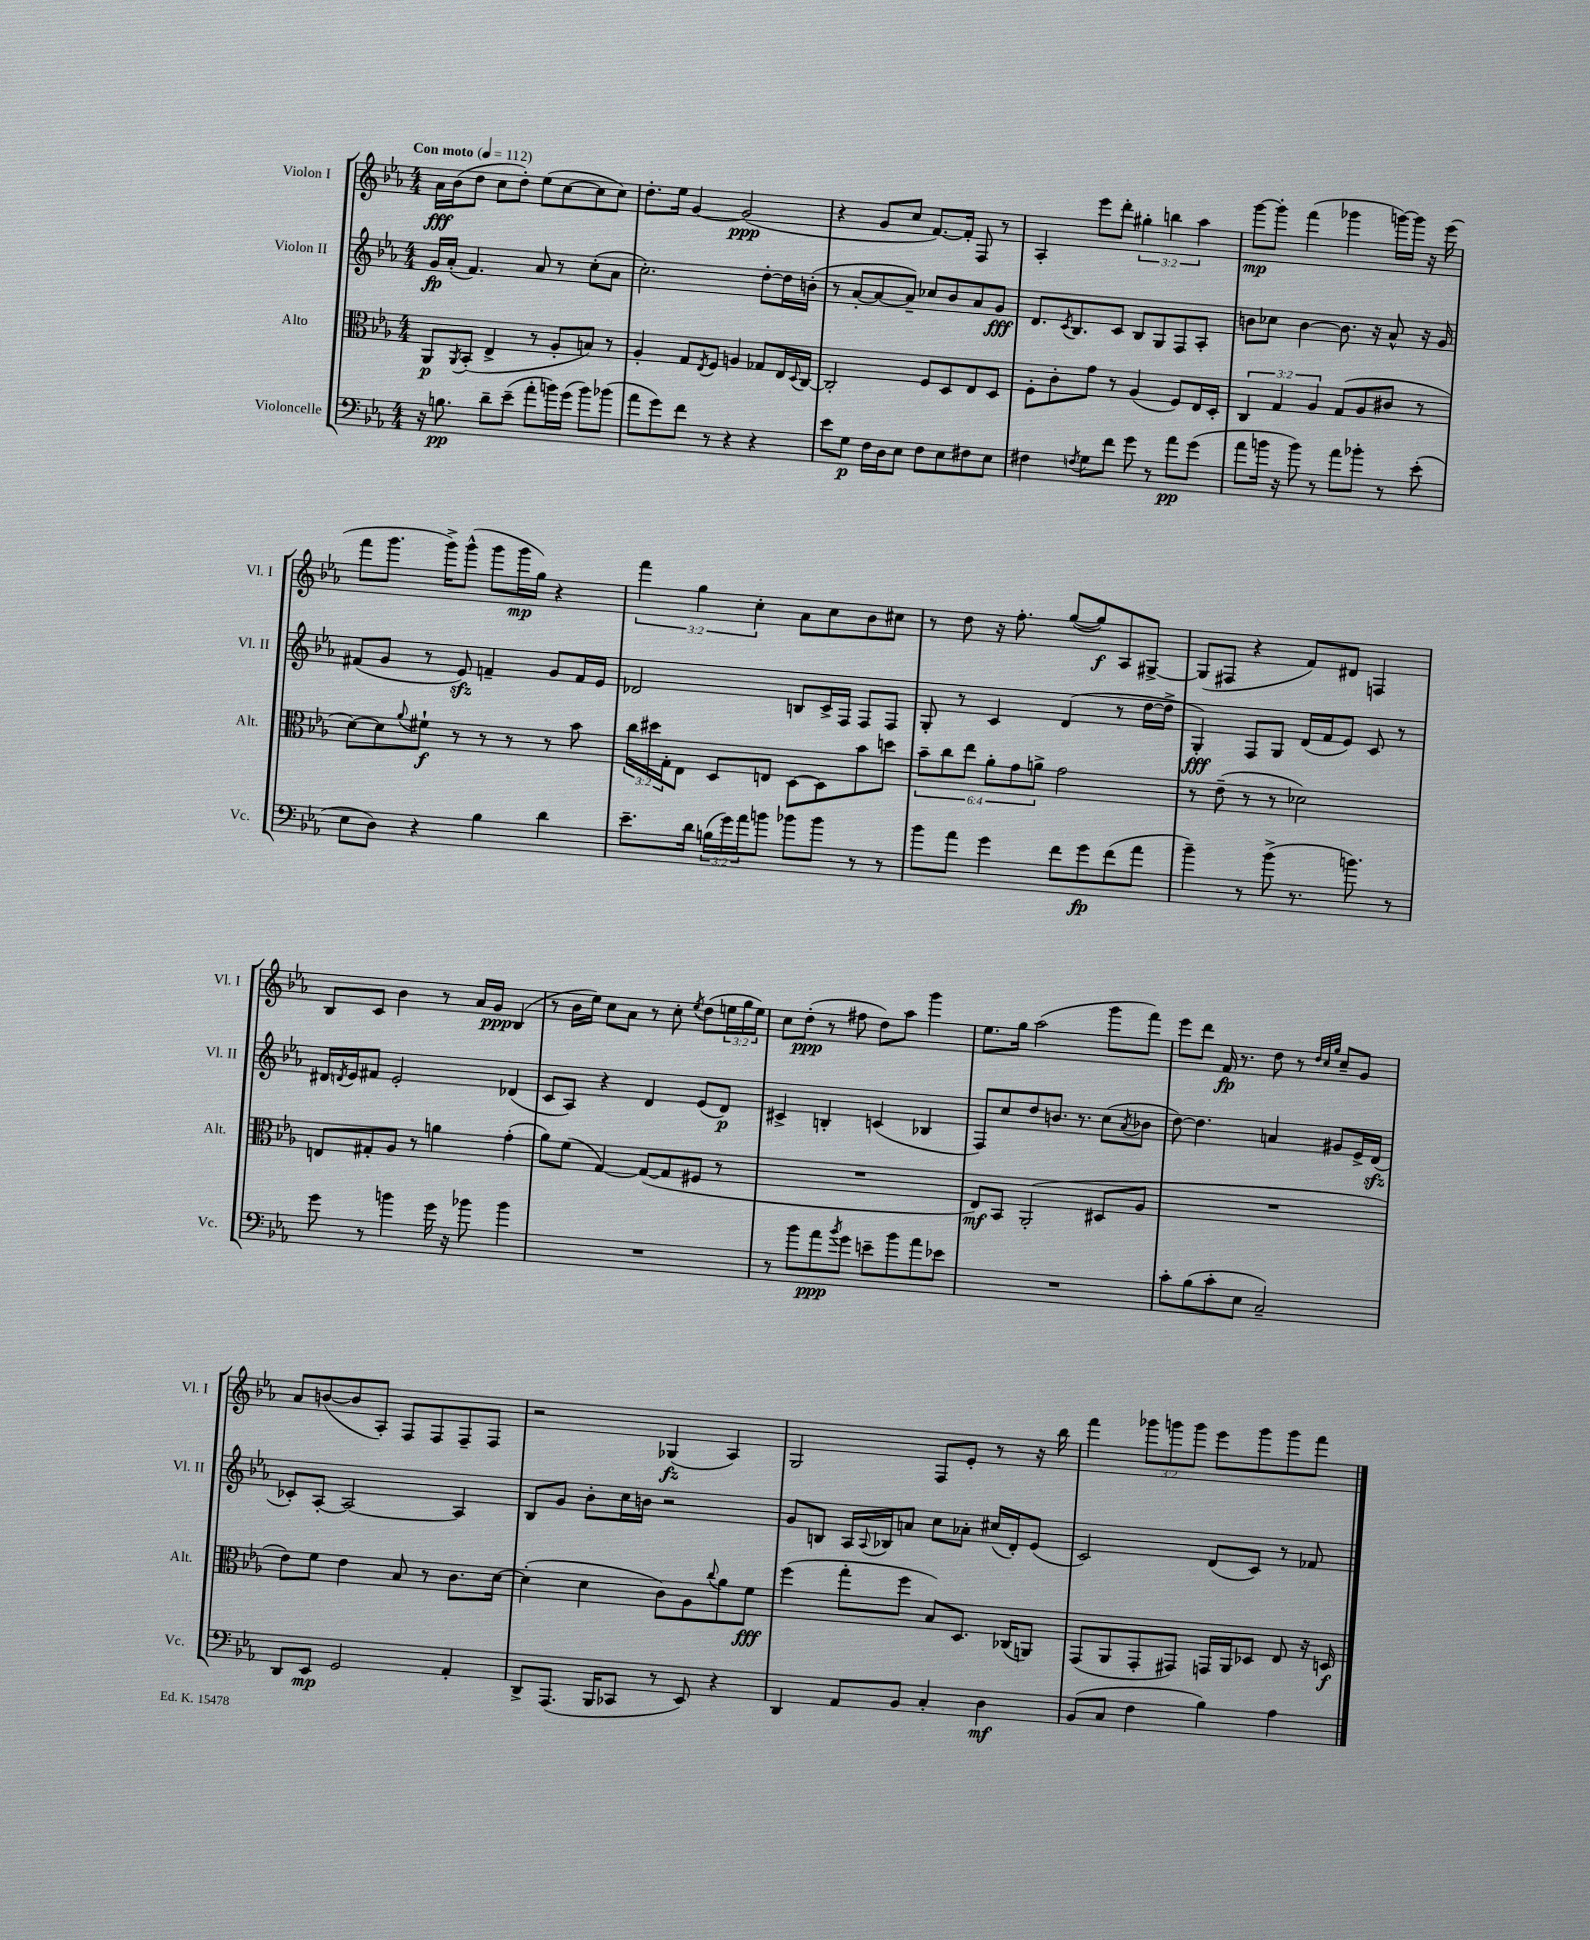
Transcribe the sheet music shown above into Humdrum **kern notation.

**kern	**kern	**kern	**kern
*staff4	*staff3	*staff2	*staff1
*clefF4	*clefC3	*clefG2	*clefG2
*k[b-e-a-]	*k[b-e-a-]	*k[b-e-a-]	*k[b-e-a-]
*M4/4	*M4/4	*M4/4	*M4/4
*MM112	*MM112	*MM112	*MM112
16r	8AA-/L	16g/LL	16a-\LL
8.B\	.	(16a-'/JJ	(16b-\J
.	8qAA-/	.	.
.	(8BB-'/J	4.f/)	8dd\J
8d~\L	4E-^/	.	8cc\L
(8e-~\J	.	.	8dd'\J)
8a-'\L	8r	8a-/	(8ee-\L
16b\L)	8A-'/L	8r	[8cc\
(16g\JJ	.	.	.
8b\L)	8B/J)	(8cc'\L	8cc\]
(8b-\J	8r	8a-\J	8cc\J)
=	=	=	=
8a-\L	4A-'/	2.cc'\)	8.dd'\L
8g\)	.	.	.
.	.	.	16ee-\Jk
8f\J	8G/L	.	[4g/
.	8qE-/	.	.
8r	8F/J	.	.
4r	4A/	.	(2g/]
4r	8G-/L	[8dd'\L	.
.	16E-/L	16dd\]L	.
.	8qqD/	.	.
.	[16C/JJ	(16b'\JJ	.
=	=	=	=
8e-\L	2C'/]	8r	4r
8G\J	.	[8a-'/L	.
16F\LL	.	8a-/_	8g/L
16D\J	.	.	.
8E-\J	.	8a-~/]J)	8cc/J
8F\L	8F/L	8cc-/L	[8.f/L)
8E-\	8D/	8b-/	.
.	.	.	16f'/]Jk
8F#\	8E-/	8a-/	8F/
8E-\J	8D/J	8g/J	8r
=	=	=	=
4F#\	8F'\L	8.d/L	4A-'/
.	8c'\	.	.
.	.	8qc/	.
.	.	8.B-/	.
8qF/	.	.	.
8G\L	8g\J	.	8eee-\L
8f\J	8r	8c/J	8ddd'\J
8g\	(4A-/	8B-/L	6gg#'\
8r	.	8G/	.
.	.	.	6bb\
8a-\L	8F/L)	8F/	.
.	.	.	6aa-\
(8g\J	16E-/L	8A-'/J	.
.	16D'/JJ	.	.
=	=	=	=
8a-\L	6C/	8b\L	[8ggg\L
16b\Jk	.	8cc-\J	8ggg'\]J
.	6G/	.	.
16r	.	.	.
8b\)	.	[4b\	(4fff\
.	6A-/	.	.
8r	.	.	.
8a-\L	(8G/L	8.b\]	4ggg-\
8b-'\J	8A-/	.	.
.	.	16r	.
8r	8c#/J	8a-^^/	[16ggg\LL)
.	.	.	16ggg\]JJ
(8e-'\	8r	16r	16r
.	.	16g/	(16eee-\
=	=	=	=
8E-\L	[8d\L)	(8f#/L	8fff\L
8D\J)	8d\]	8g/J	8.ggg\J
.	8qqa-/	.	.
4r	8f#`\J	8r	.
.	.	.	16ggg^\LK)
.	8r	8e-/)	(8ggg^^\J
4B-\	8r	4f~/	8ggg\L
.	8r	.	16ggg\L
.	.	.	16gg\JJ)
4d\	8r	8g/L	4r
.	8b-\	16f/L	.
.	.	16e-/JJ	.
=	=	=	=
8.e-~\L	24cc\LL	2d-/	6fff\
.	24dd#\	.	.
.	24G'\J	.	.
.	8E-\J	.	.
.	.	.	6gg\
16d\Jk	.	.	.
(24B\LL	8D/L	.	.
24g\)	.	.	.
24a-\J	.	.	6cc'\
8b\J	8E/J	.	.
8b-\L	[8D\L	8B/L	8a-\L
8b-\J	8D\]	16c^/L	8cc\
.	.	16F/JJ	.
8r	8b-\	8F/L	8b-\
8r	8dd\J	8F/J	8cc#\J
=	=	=	=
8b-\L	12b-~\L	8G'/	8r
.	12cc\	.	.
8a-\J	.	8r	8dd\
.	12ee-\J	.	.
4g\	12a-'\L	4c/	16r
.	.	.	8.ff'\
.	12g\	.	.
.	12a^\J	.	.
8f\L	2g\	(4d/	([8gg/L
8g\	.	.	8gg/])
(8f\	.	8r	8A-/
8a-\J	.	[16dd\LL	[8G#^/J
.	.	16dd^\]JJ	.
=	=	=	=
4b-~\)	8r	4G'/)	(8G#/]L
.	(8e-~\	.	8F#/J
8r	8r	8F/L	4r
(8b-^\	8r	8G/J	.
8.r	2d-\)	(16d/LL	8f/L)
.	.	16f/J	.
.	.	8e-/J)	8d#/J
8.b\)	.	.	.
.	.	8c/	4F/
8r	.	8r	.
=	=	=	=
8g\	8E/L	16d#/LL	8B-/L
.	.	8qd/	.
.	.	16e-/J	.
8r	8G#'/	8f#/J	8c/J
4b\	8A-/J	2e-'/	4b-\
.	8r	.	.
16g\	4a\	.	8r
16r	.	.	.
8b-\	.	.	16a-/LL
.	.	.	16g/JJ
4b-\	(4g'\	(4d-/	(4B-/
=	=	=	=
1r	8a-\L)	8c/L	8r
.	(8f\J	8A-/J)	16b-\LL
.	.	.	16ee-\JJ)
.	[4G/)	4r	8cc\L
.	.	.	8a-\J
.	(8G/_L	4d/	8r
.	8G/]	.	8cc'\
.	.	.	8qee-/
.	8F#/J	(8e-/L	(8dd\L
.	8r	8d/J)	24ee\L
.	.	.	24gg\
.	.	.	24ee\JJ)
=	=	=	=
8r	1r	4c#^/	8cc\L
8b-\L	.	.	(8dd'\J
8a-\	.	4B'/	8r
8qb-/	.	.	.
8g\J	.	.	8ff#\
8e~\L	.	(4c/	8dd\L)
8b-\	.	.	8aa-\J
8a-\	.	4B-/	4ggg\
8e-\J	.	.	.
=	=	=	=
1r	8E-/L)	8F/L)	8.ee-\L
.	8BB-/J	8cc/	.
.	.	.	16gg\Jk
.	(2AA-'/	8dd/	(2aa-\
.	.	8.b/J	.
.	.	8.r	.
.	8D#/L	(8cc\L	8ggg\L
.	.	8qa-/	.
.	8A-/J	8b-\J	8fff\J)
=	=	=	=
8c'\L	1r	[8dd\)	8eee-\L
(8B-\	.	4.dd\]	8ddd\J
8c'\	.	.	16f/
.	.	.	8.r
8E-\J	.	.	.
2C~/)	.	4a/	8dd\
.	.	.	8r
.	.	.	32qqdd/LLL
.	.	.	32qqcc/
.	.	.	32qqgg/JJJ
.	.	8g#/L	8cc~/L
.	.	16e-^/L	8g/J
.	.	(16d/JJ	.
=	=	=	=
8DD/L	8e-\L)	8c-'/L)	8a-/L
8EE-/J	8f\J	[8A-'/J	([8b/
2GG/	4e-\	2A-/_	8b/]
.	.	.	8A-'/J)
.	8B-/	.	8F/L
.	8r	.	8F/
4AA-'/	8.c\L	4A-/]	8F~/
.	.	.	8F/J
.	[16d\Jk	.	.
=	=	=	=
8DD^/L	(4d'\]	8B-/L	2r
(8.AAA-/J	.	8g/J	.
.	4d\	8b-'\L	.
16BBB-/LK	.	.	.
8CC-/J	.	16cc\L	.
.	.	16b\JJ	.
8r	8c\L)	2r	(4G-/
8EE-/)	8A-\	.	.
.	8qqcc/	.	.
4r	8a-\	.	4A-/)
.	8f\J	.	.
=	=	=	=
4DD/	(4ff\	8g/L	2G/
.	.	8B/J	.
8AA-/L	8gg'\L	16A-/LL	.
.	.	8qqA-/	.
.	.	16B-/J	.
8BB-/J	8ff\J	8a/J	.
4C'/	8B-/L)	8cc\L	8F/L
.	8.D/J	8a-'\J	8e-'/J
4D\	.	(16cc#/LL	8r
.	(16C-/LK	16d'/J)	.
.	8AA/J)	(8e-/J	16r
.	.	.	16bb-\
=	=	=	=
(8BB-/L	(8GG/L	2c/)	4fff\
8C/J	8AA-/	.	.
4F\	8GG'/	.	12ggg-\L
.	.	.	12ggg\
.	8GG#/J)	.	.
.	.	.	12ggg\J
4B-\)	16GG/LL	(8d/L	8eee-\L
.	16AA-/J	.	.
.	8D-/J	8c/J)	8ggg\
4A-\	8E-/	8r	8ggg\
.	16r	8f-/	8fff\J
.	16D/	.	.
==	==	==	==
*-	*-	*-	*-
